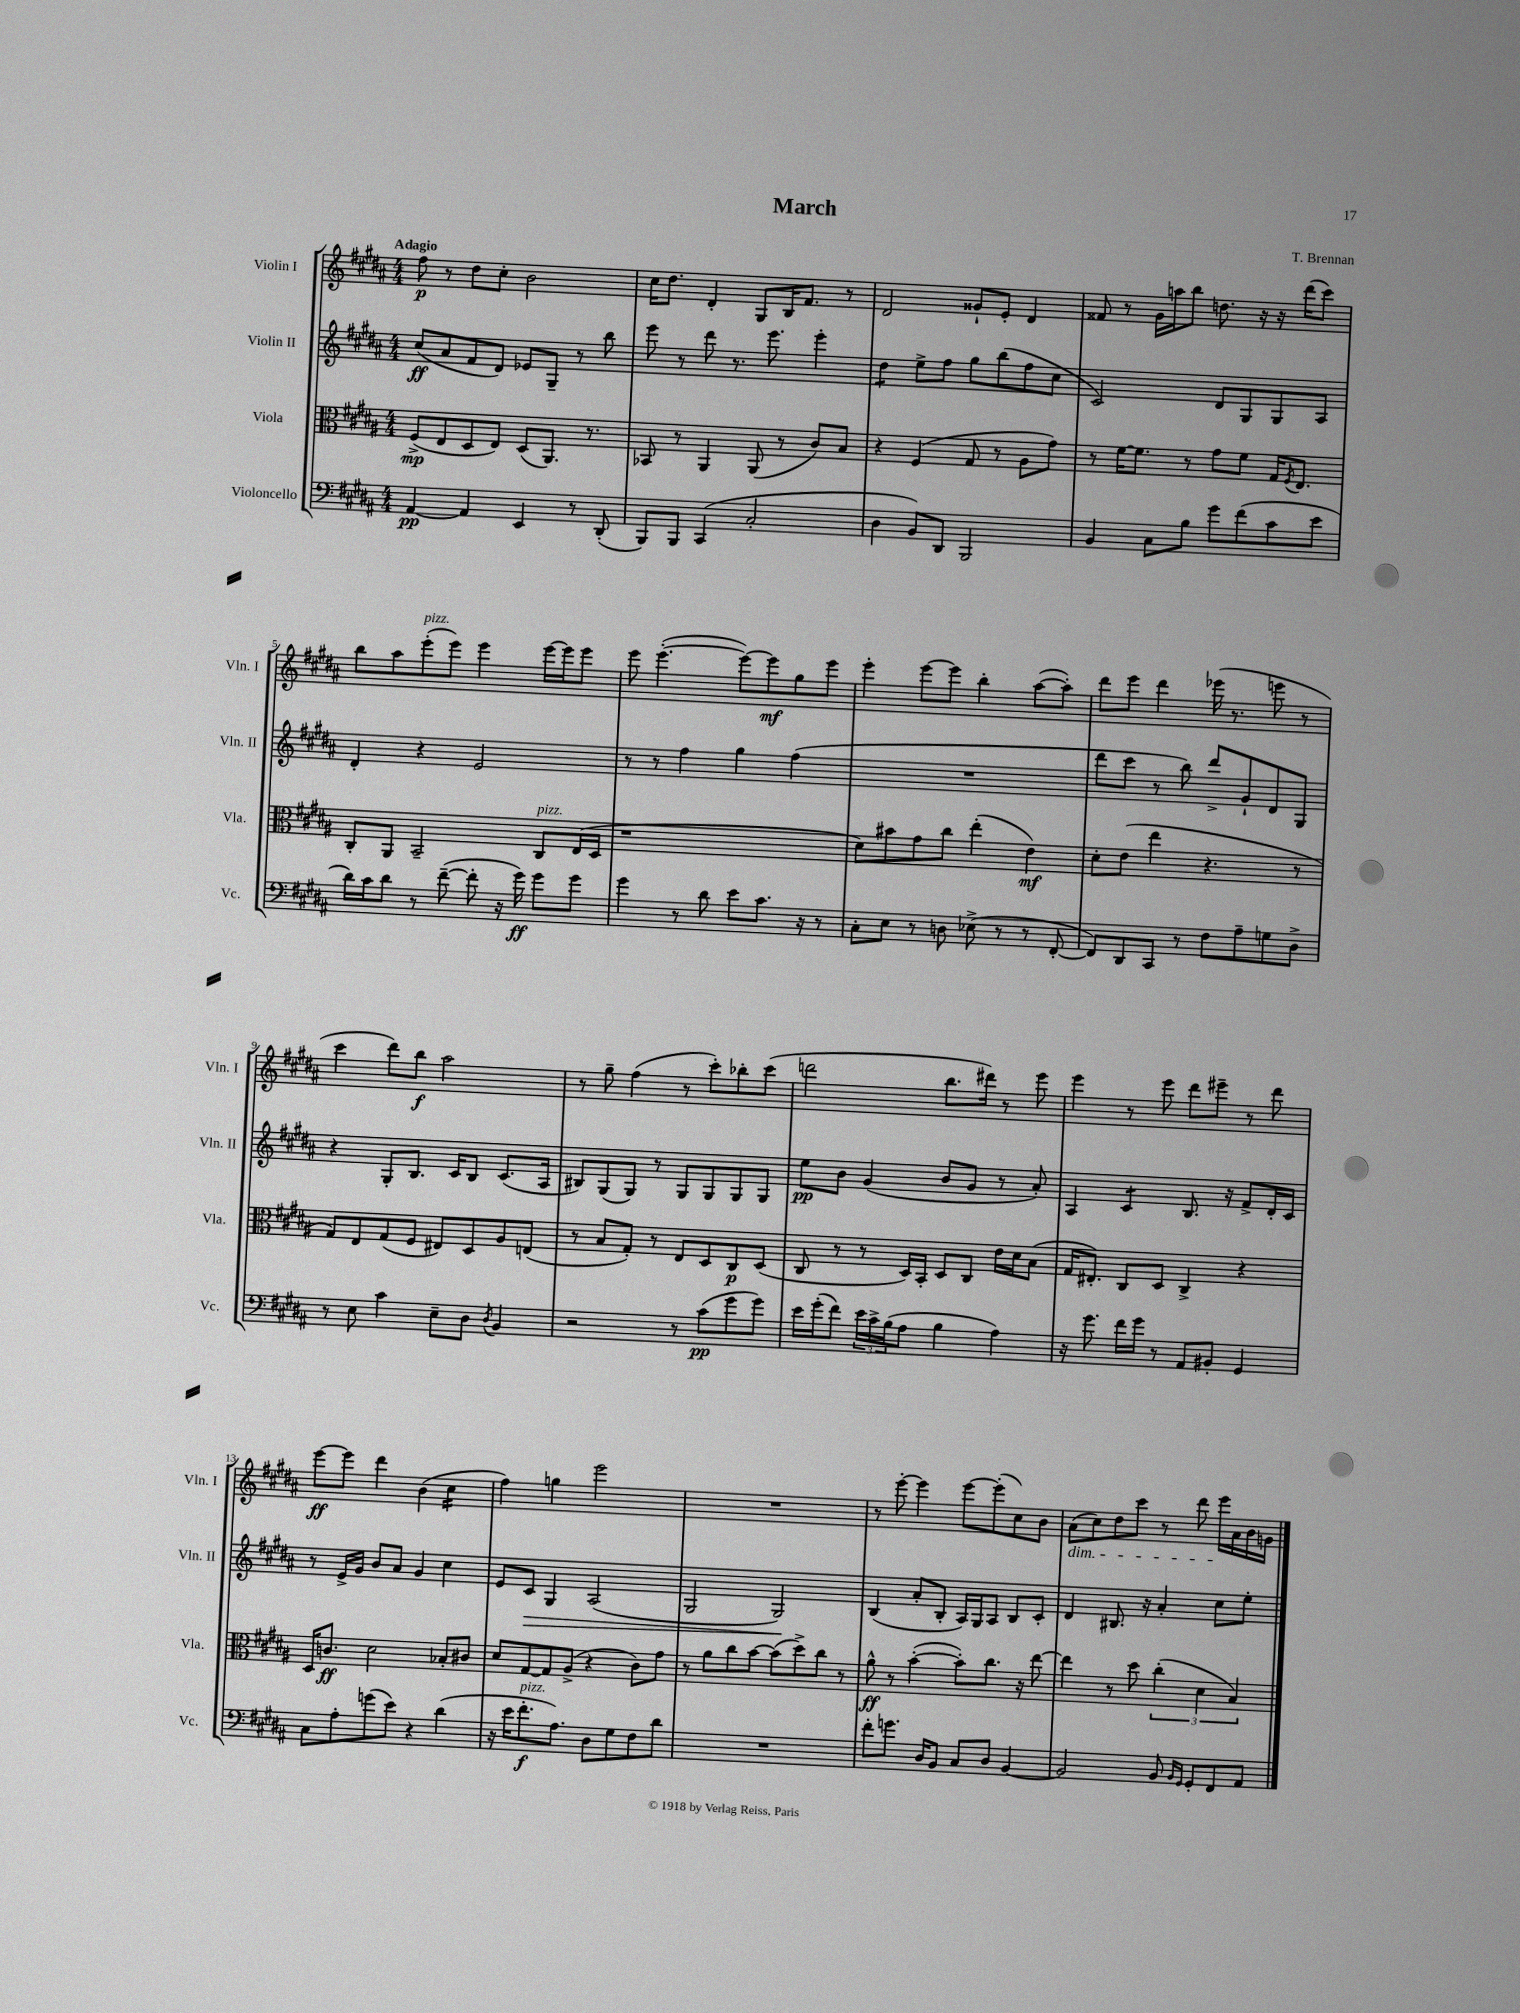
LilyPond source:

\header { title = "March" composer = "T. Brennan" }
<<
\new StaffGroup <<
\new Staff = "s0" \with { instrumentName = "Violin I" shortInstrumentName = "Vln. I" } {
    \clef treble \key b \major \numericTimeSignature \time 4/4 \tempo "Adagio"
    fis''8\p r8 dis''8 cis''8-. b'2 |
    cis''16 dis''8. dis'4-. gis8 b16 fis'8. r8 |
    dis'2 gisis'8-! e'8-. dis'4 |
    fisis'8 r8 gis'16 a''16 b''8 d''8. r16 r16 dis'''16( cis'''8) |
    b''8 ais''8 e'''8-.^\markup { \italic "pizz." }( e'''8) e'''4 e'''16~ e'''16 e'''8 |
    e'''8 e'''4.~-.( e'''8~) e'''8\mf gis''8 e'''8 |
    e'''4-. e'''8~ e'''8 b''4-. ais''8~( ais''8-.) |
    dis'''8 e'''8 dis'''4 ees'''16( r8. e'''8 r8 |
    cis'''4 dis'''8) b''8\f ais''2 |
    r8 gis''8-- fis''4( r8 cis'''8-.) bes''8-. cis'''8( |
    d'''2 b''8. dis'''16) r8 e'''8 |
    e'''4 r8 e'''8 dis'''8 eis'''8-- r8 dis'''8 |
    e'''8~\ff e'''8 dis'''4 b'4( cis''4:16 |
    fis''4) g''4 e'''2 |
    R1 |
    r8 e'''8~-. e'''4 e'''8~ e'''8-.( cis''8) b'8 |
    ais'8\dim( cis''8) dis''8 cis'''8 r8 dis'''8 e'''16\! ais'16 b'16 g'16 \bar "|." |
}
\new Staff = "s1" \with { instrumentName = "Violin II" shortInstrumentName = "Vln. II" } {
    \clef treble \key b \major \numericTimeSignature \time 4/4
    cis''8\ff( ais'8 fis'8 dis'8) ees'8 gis8-- r8 b''8 |
    e'''8 r8 dis'''8 r8. e'''8. e'''4-. |
    dis''4:8 e''8-> fis''8 gis''8 b''8( fis''8 cis''8 |
    cis'2) dis'8 gis8 gis8 ais8 |
    dis'4-. r4 e'2 |
    r8 r8 fis''4 gis''4 fis''4( |
    R1 |
    dis'''8 cis'''8 r8 b''8) dis'''8-> gis'8-! dis'8 gis8 |
    r4 gis8-. b8. cis'16 b8 cis'8.( ais16 |
    bis8) gis8( gis8) r8 gis8 gis8 gis8 gis8 |
    e''8\pp b'8 gis'4( b'8 gis'8 r8 ais'8-.) |
    ais4 cis'4:8 b8. r16 fis'8-> dis'16-. cis'16 |
    r8 e'16-> gis'16 b'8 ais'8 gis'4 cis''4 |
    e'8 cis'8\> gis4 ais2( |
    gis2 gis2\!) |
    b4( ais'8-. b8-. ais16) gis16 ais8 b8 cis'8-. |
    dis'4 bis8. r16 ais'4-. cis''8 e''8-. \bar "|." |
}
\new Staff = "s2" \with { instrumentName = "Viola" shortInstrumentName = "Vla." } {
    \clef alto \key b \major \numericTimeSignature \time 4/4
    fis8->\mp( e8 dis8 e8) dis8( ais,8.) r8. |
    bes,8 r8 ais,4 ais,8( r8 cis'8) b8 |
    r4 fis4( gis8 r8 ais8 gis'8) |
    r8 fis'16~ fis'8. r8 gis'8 fis'8 gis16 \acciaccatura { fis8 } e8. |
    cis8-. ais,8 b,2-- cis8^\markup { \italic "pizz." } e16( dis16 |
    r1 |
    dis'8) bis'8 gis'8 cis''8 e''4-.( e'4\mf) |
    dis'8-. e'8( e''4 r4. r8 |
    gis8) e8 gis8( fis8 eis8) dis8 ais8 e8( |
    r8 b8 gis8-.) r8 e8 dis8 cis8\p dis8( |
    cis8 r8 r8 dis16) b,16-. dis8 cis8 e'16 dis'16 b8( |
    gis16 eis8.-.) cis8 dis8 cis4-> r4 |
    dis16 c'8.\ff dis'2 bes8-. cis'8 |
    dis'8 gis8~ gis8 ais8->( r4 cis'8) gis'8 |
    r8 ais'8 cis''8 b'8~ b'8( dis''8->) cis''8 r8 |
    ais'8-^\ff r8 b'4~-.( b'8-.) cis''8. r16 e''8~ |
    e''4 r8 dis''8 \tuplet 3/2 { cis''4-.( dis'4 b4) } \bar "|." |
}
\new Staff = "s3" \with { instrumentName = "Violoncello" shortInstrumentName = "Vc." } {
    \clef bass \key b \major \numericTimeSignature \time 4/4
    ais,4~\pp ais,4 e,4 r8 dis,8-.( |
    b,,8) b,,8 cis,4( cis2-. |
    dis4 b,8) dis,8 b,,2 |
    b,4 cis8 b8 gis'8 fis'8( cis'8 e'8 |
    dis'16) cis'16 dis'8 r8 fis'8~--( fis'8-. r16 gis'16\ff) gis'8 gis'8 |
    gis'4 r8 dis'8 e'8 cis'8. r16 r8 |
    cis8-. e8 r8 d8 ees8->( r8 r8 fis,8~-. |
    fis,8) dis,8 cis,8 r8 fis8 ais8-- g8 dis8-> |
    r8 e8 cis'4 e8-- dis8 \acciaccatura { dis8 } b,4 |
    r2 r8 cis'8\pp( gis'8 gis'8) |
    e'16 gis'16-.( fis'8) \tuplet 3/2 { e'16 cis'16-> b16( } ais8 b4 ais4) |
    r16 gis'8. fis'16 gis'16 r8 ais,8 bis,8-. gis,4 |
    cis8 ais8-. g'8( e'8) r4 dis'4( |
    r16 e'16 fis'8.-.\f^\markup { \italic "pizz." } ais8.) dis8 gis8 fis8 dis'8 |
    R1 |
    fis'8-. g'8. dis16 b,8 cis8 dis8 b,4~ |
    b,2 b,8 \grace { b,16 gis,16 } gis,8-. fis,8 ais,8 \bar "|." |
}
>>
>>
